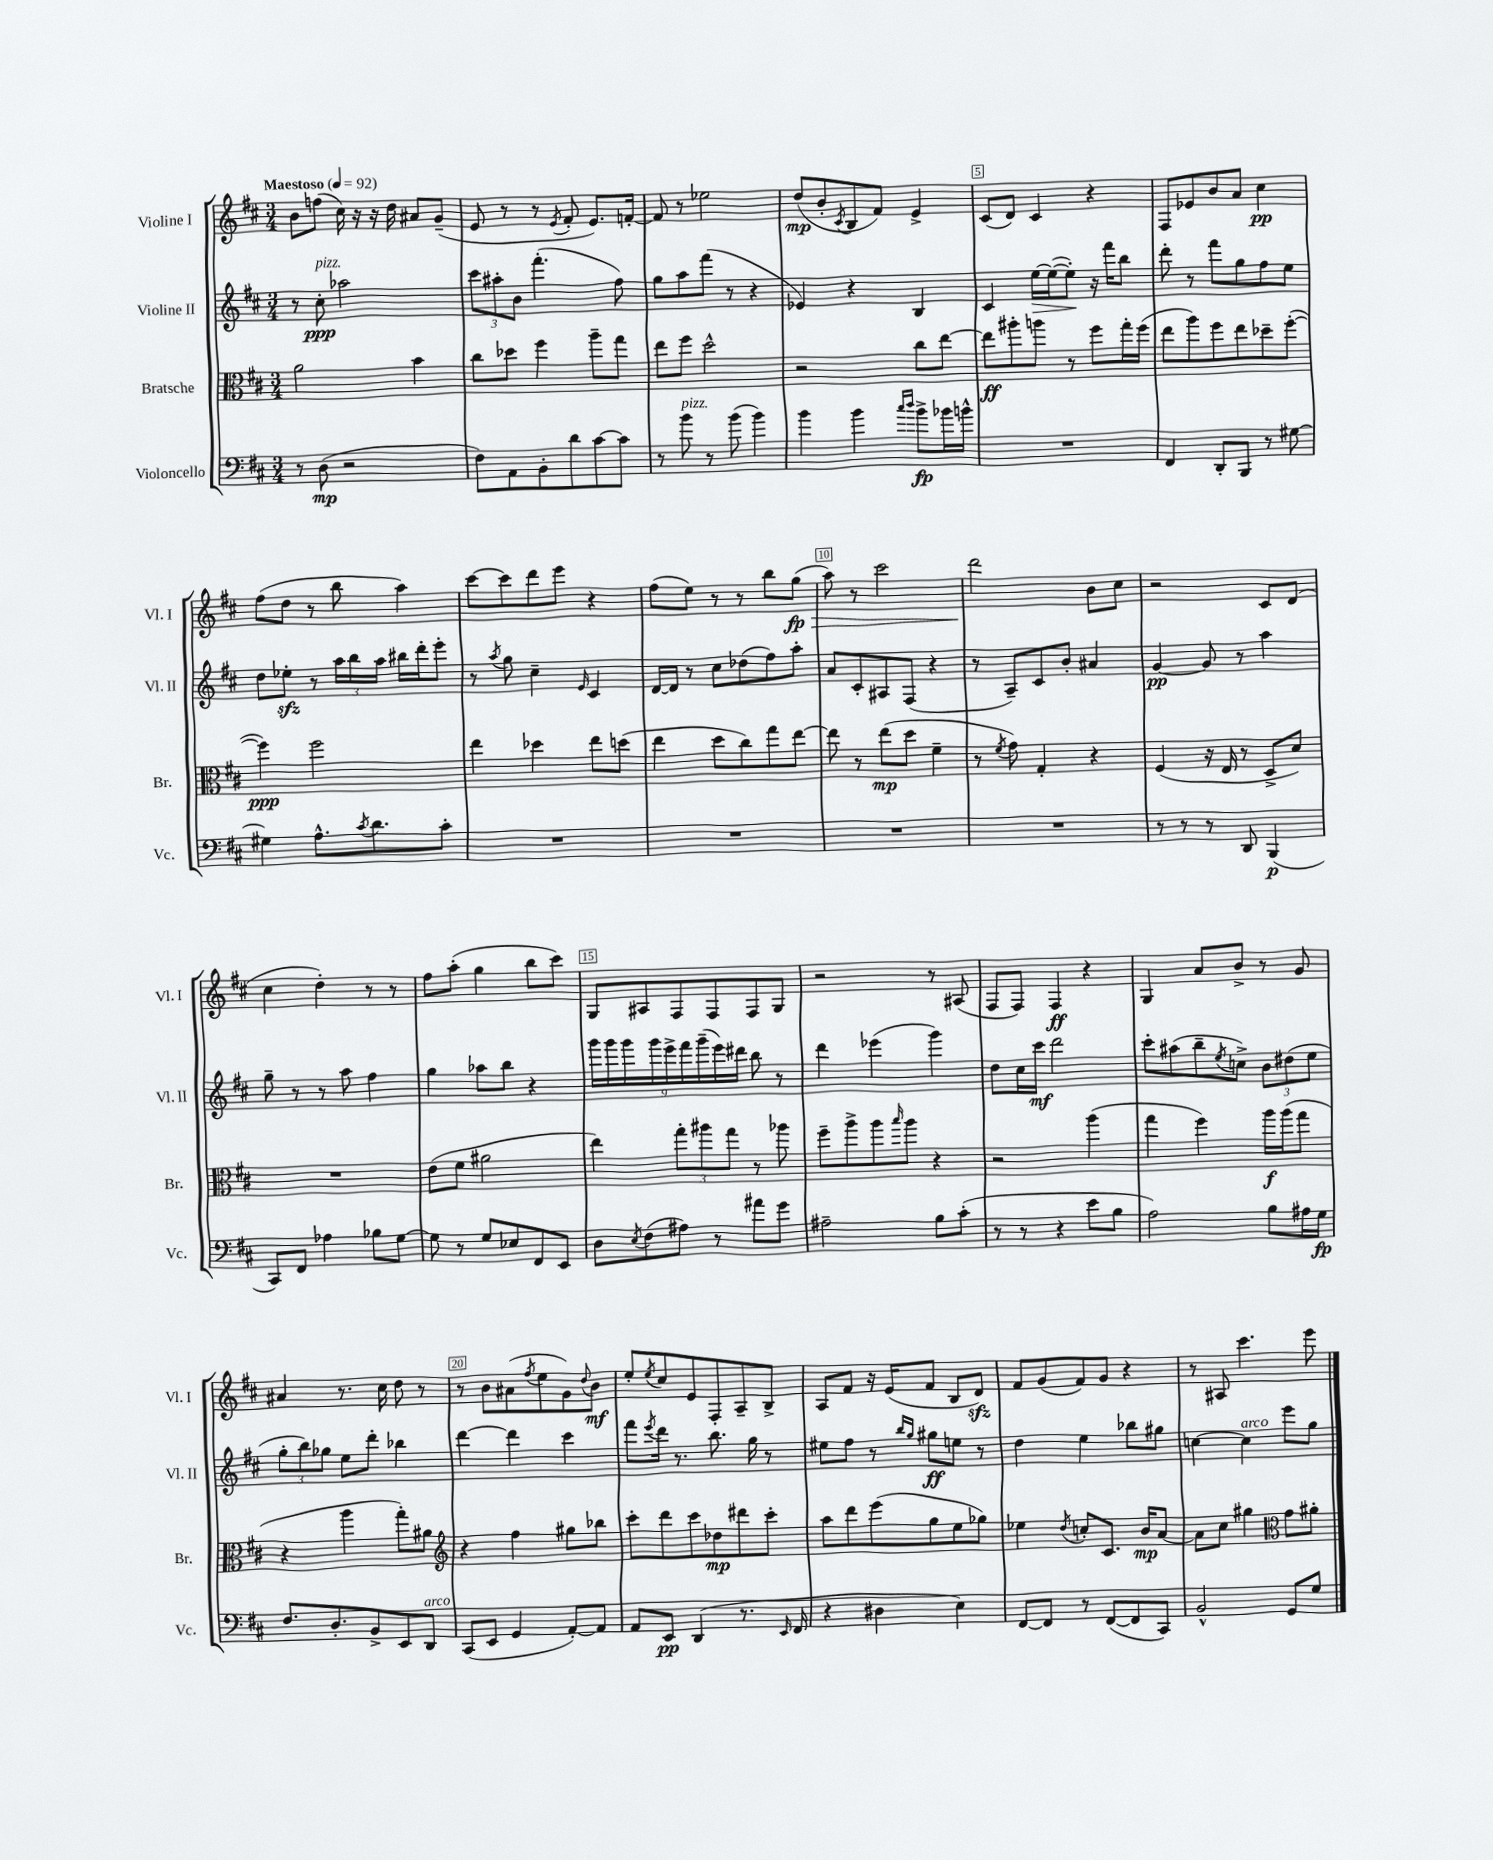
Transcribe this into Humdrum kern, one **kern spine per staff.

**kern	**dynam	**kern	**dynam	**kern	**dynam	**kern	**dynam
*part4	*part4	*part3	*part3	*part2	*part2	*part1	*part1
*staff4	*staff4	*staff3	*staff3	*staff2	*staff2	*staff1	*staff1
*I"Violoncello	*	*I"Bratsche	*	*I"Violine II	*	*I"Violine I	*
*I'Vc.	*	*I'Br.	*	*I'Vl. II	*	*I'Vl. I	*
*clefF4	*	*clefC3	*	*clefG2	*	*clefG2	*
*k[f#c#]	*	*k[f#c#]	*	*k[f#c#]	*	*k[f#c#]	*
*M3/4	*	*M3/4	*	*M3/4	*	*M3/4	*
*MM92	*	*MM92	*	*MM92	*	*MM92	*
=1	=1	=1	=1	=1	=1	=1	=1
!	!	!	!	!	!	!LO:TX:a:B:t=Maestoso	!
8r	.	2a\	.	8r	.	8b\L	.
!	!	!	!	!LO:TX:a:i:t=pizz.	!	!	!
(8D\	mp	.	.	8cc#'\	ppp	(8ffn\J	.
2r	.	.	.	2aa-X\	.	16cc#\)	.
.	.	.	.	.	.	16r	.
.	.	.	.	.	.	16r	.
.	.	.	.	.	.	16dd\	.
.	.	4b\	.	.	.	8a#X/L	.
.	.	.	.	.	.	(8g~/J	.
=2	=2	=2	=2	=2	=2	=2	=2
8F#\L)	.	8cc#\L	.	12ccc#\L	.	8e/	.
.	.	.	.	12aa#X'\	.	.	.
8AA\	.	8dd-X\J	.	.	.	8r	.
.	.	.	.	12b\J	.	.	.
8BB'\	.	4ff#\	.	(4.fff#'\	.	8r	.
.	.	.	.	.	.	8qe/	.
8d\	.	.	.	.	.	8f#'/	.
[8c#\	.	8aa~\L	.	.	.	8.e/L)	.
8c#\J]	.	8gg\J	.	8ff#\)	.	.	.
.	.	.	.	.	.	[16fn'/Jk	.
=3	=3	=3	=3	=3	=3	=3	=3
8r	.	8ee\L	.	8gg\L	.	8f/]	.
!LO:TX:a:i:t=pizz.	!	!	!	!	!	!	!
8b\	.	8ff#\J	.	8aa\	.	8r	.
8r	.	2dd^^\	.	(8fff#\J	.	2ee-X\	.
(8b\	.	.	.	8r	.	.	.
4b\)	.	.	.	4r	.	.	.
=4	=4	=4	=4	=4	=4	=4	=4
4b\	.	2r	.	4e-X/)	.	(8dd/L	mp
.	.	.	.	.	.	8b'/	.
.	.	.	.	.	.	8qc#/	.
4b\	.	.	.	4r	.	8B/	.
.	.	.	.	.	.	8f#/J)	.
16qqcc#/LL	.	.	.	.	.	.	.
16qqdd/JJ	.	.	.	.	.	.	.
8b^\L	fp	8cc#\L	.	4B/	.	4e^/	.
16b-X\L	.	[8ee\J	.	.	.	.	.
16bn^^\JJ	.	.	.	.	.	.	.
=5	=5	=5	=5	=5	=5	=5	=5
2.r	.	8ee\L]	ff	4c#/	.	(8c#/L	.
.	.	8aa#X'\	.	.	.	8d/J)	.
!	!	!	!	!	!LO:HP:b	!	!
.	.	8aan\J	.	[16ee\LL	>	4c#/	.
.	.	.	.	(16ee\J_	.	.	.
.	.	8r	.	8ee'\J])	.	.	.
.	.	8ff#\L	.	16r	]	4r	.
.	.	.	.	16fff#\KL	.	.	.
.	.	16gg'\L	.	8bb\J	.	.	.
.	.	(16ff#\JJ	.	.	.	.	.
=6	=6	=6	=6	=6	=6	=6	=6
4FF#/	.	8ee\L	.	8ddd'\	.	8F#/L	.
.	.	8aa\)	.	8r	.	8e-X/	.
8DD'/L	.	8ff#\	.	8fff#\L	.	8b/	.
8BBB/J	.	8ee\	.	8gg\	.	8a/J	.
8r	.	8dd-X~\	.	8ff#\	.	4cc#\	pp
[8G#X\	.	([8ff#'\J	.	8ee\J	.	.	.
!!LO:LB:g=z
=7	=7	=7	=7	=7	=7	=7	=7
4G#X\]	.	4ff#\])	ppp	8dd\L	.	(8ff#\L	.
.	.	.	.	8ee-Xzz'\J	.	8dd\J	.
8.A^^\L	.	2ff#\	.	8r	.	8r	.
.	.	.	.	24aa\LL	.	8bb\	.
.	.	.	.	24bb\	.	.	.
8qc#/	.	.	.	.	.	.	.
8.d\	.	.	.	.	.	.	.
.	.	.	.	24aa\JJ	.	.	.
.	.	.	.	16bb#X\LL	.	4aa\)	.
.	.	.	.	16ddd'\J	.	.	.
8c#'\J	.	.	.	8eee'\J	.	.	.
=8	=8	=8	=8	=8	=8	=8	=8
2.r	.	4ee\	.	8r	.	[8ccc#\L	.
.	.	.	.	8qaa/	.	.	.
.	.	.	.	8gg\	.	8ccc#\]	.
.	.	4dd-X\	.	4cc#~\	.	8ddd\	.
.	.	.	.	.	.	8eee\J	.
.	.	.	.	16qqe/	.	.	.
.	.	8ee\L	.	4c#/	.	4r	.
.	.	(8ddn\J	.	.	.	.	.
=9	=9	=9	=9	=9	=9	=9	=9
2.r	.	4ee\	.	[16d/LL	.	(8ff#\L	.
.	.	.	.	16d/JJ]	.	.	.
.	.	.	.	8r	.	8ee\J)	.
.	.	8dd\L	.	8cc#\L	.	8r	.
.	.	8cc#\)	.	(8dd-X\	.	8r	.
.	.	8gg\	.	8ff#\)	.	8bb\L	.
!	!	!	!	!	!	!	!LO:HP:b
.	.	[8ee\J	.	8aa'\J	.	(8gg\J	> fp
=10	=10	=10	=10	=10	=10	=10	=10
2.r	.	8ee\]	.	8a/L	.	8aa\)	.
.	.	8r	.	8c#'/	.	8r	.
.	.	(8ee\L	mp	8A#X/	.	2ccc#\	.
.	.	8dd\J	.	(8F#/J	.	.	.
.	.	4f#~\	.	4r	.	.	.
=11	=11	=11	=11	=11	=11	=11	=11
2.r	.	8r	.	8r	.	2ddd\	.
.	.	8qf#/	.	.	.	.	.
.	.	8g\)	.	8A~/L)	.	.	.
.	.	4G'/	.	8c#/	.	.	.
.	.	.	.	8b'/J	.	.	.
.	.	4r	.	4a#X/	.	8b\L	]
.	.	.	.	.	.	8cc#\J	.
=12	=12	=12	=12	=12	=12	=12	=12
8r	.	(4F#/	.	[4g/	pp	2r	.
8r	.	.	.	.	.	.	.
8r	.	16r	.	8g/]	.	.	.
.	.	16E/	.	.	.	.	.
8DD/	.	8r	.	8r	.	.	.
(4BBB/	p	8D^/L	.	4aa\	.	8c#/L	.
.	.	8d/J)	.	.	.	(8d/J	.
!!LO:LB:g=z
=13	=13	=13	=13	=13	=13	=13	=13
8CC#/L)	.	2.r	.	8gg~\	.	4cc#\	.
8FF#/J	.	.	.	8r	.	.	.
4A-X\	.	.	.	8r	.	4dd'\)	.
.	.	.	.	8aa\	.	.	.
8B-X\L	.	.	.	4ff#\	.	8r	.
[8G\J	.	.	.	.	.	8r	.
=14	=14	=14	=14	=14	=14	=14	=14
8G\]	.	(8e\L	.	4gg\	.	8ff#\L	.
8r	.	8f#\J	.	.	.	(8aa'\J	.
8G/L	.	2a#X\	.	8aa-X\L	.	4gg\	.
8E-X/	.	.	.	8bb\J	.	.	.
8FF#/	.	.	.	4r	.	8bb\L	.
8EE/J	.	.	.	.	.	8ccc#\J)	.
=15	=15	=15	=15	=15	=15	=15	=15
8D\L	.	4ee\)	.	18ggg\LL	.	8G/L	.
.	.	.	.	18ggg\	.	.	.
.	.	.	.	18ggg\	.	.	.
8qE/	.	.	.	.	.	.	.
(8F#\	.	.	.	.	.	8A#X/	.
.	.	.	.	18ggg\	.	.	.
.	.	.	.	18eee^\	.	.	.
8A#X\J)	.	12gg'\L	.	.	.	8F#/	.
.	.	.	.	18fff#\	.	.	.
.	.	12aa#X\	.	(18ggg~\	.	.	.
8r	.	.	.	.	.	8F#/	.
.	.	.	.	18eee\)	.	.	.
.	.	12gg\J	.	.	.	.	.
.	.	.	.	18ddd#X\JJ	.	.	.
8a#X\L	.	8r	.	8bb\	.	8F#/	.
8g\J	.	8aa-X\	.	8r	.	8G/J	.
=16	=16	=16	=16	=16	=16	=16	=16
2A#X~\	.	8ff#~\L	.	4ddd\	.	2r	.
.	.	8aa^\	.	.	.	.	.
.	.	8aa\	.	(4eee-X\	.	.	.
.	.	16qqbb/	.	.	.	.	.
.	.	8aa\J	.	.	.	.	.
8B\L	.	4r	.	4ggg\)	.	8r	.
(8c#'\J	.	.	.	.	.	(8A#X/	.
=17	=17	=17	=17	=17	=17	=17	=17
8r	.	2r	.	8dd\L	.	8F#/L	.
8r	.	.	.	16cc#\L	.	8F#/J)	.
.	.	.	.	16ccc#\JJ	mf	.	.
4r	.	.	.	2ddd\	.	4F#/	ff
8e\L	.	(4aa\	.	.	.	4r	.
8B\J	.	.	.	.	.	.	.
=18	=18	=18	=18	=18	=18	=18	=18
2A\)	.	4gg\	.	8ccc#'\L	.	4G/	.
.	.	.	.	(8aa#X\	.	.	.
.	.	4ff#\)	.	8bb~\	.	8a/L	.
.	.	.	.	8qee/	.	.	.
.	.	.	.	8ccn^\J)	.	8b^/J	.
8B\L	.	16aa\LL	f	12b\L	.	8r	.
.	.	(16aa\J	.	.	.	.	.
.	.	.	.	(12dd#X\	.	.	.
16A#X\L	.	8gg\J	.	.	.	8g/	.
.	.	.	.	12ee\J	.	.	.
16G\JJ	fp	.	.	.	.	.	.
!!LO:LB:g=z
=19	=19	=19	=19	=19	=19	=19	=19
8.F#/L	.	4r	.	12gg'\L	.	4a#X/	.
.	.	.	.	12bb\)	.	.	.
.	.	.	.	12gg-X\J	.	.	.
8.D'/	.	.	.	.	.	.	.
.	.	4aa\	.	8ee\L	.	8.r	.
8BB^/	.	.	.	8ddd'\J	.	.	.
.	.	.	.	.	.	16cc#\	.
8EE/	.	8gg'\L)	.	4bb-X\	.	8dd\	.
!LO:TX:a:i:t=arco	!	!	!	!	!	!	!
8DD/J	.	8a#X\J	.	.	.	8r	.
=20	=20	=20	=20	=20	=20	=20	=20
*	*	*clefG2	*	*	*	*	*
(8CC#/L	.	4r	.	[4ddd\	.	8r	.
8EE/J	.	.	.	.	.	8b\L	.
4GG/	.	4ff#\	.	4ddd\]	.	(8a#X\	.
.	.	.	.	.	.	8qff#/	.
.	.	.	.	.	.	8ee\	.
[8AA'/L)	.	8gg#X\L	.	4ccc#\	.	8g\)	.
.	.	.	.	.	.	8qqdd/	.
8AA/J]	.	8bb-X\J	.	.	.	8b\J	mf
=21	=21	=21	=21	=21	=21	=21	=21
8AA/L	.	8ccc#'\L	.	8fff#\L	.	8ee'/L	.
.	.	.	.	8qeee/	.	8qee/	.
8EE/J	pp	8ddd\	.	16ddd\Jk	.	8cc#/	.
.	.	.	.	8.r	.	.	.
(4DD/	.	8ccc#\	.	.	.	8e/	.
.	.	8dd-X\	mp	8.bb\	.	8F#'/	.
8.r	.	8ddd#X\	.	.	.	8A~/	.
.	.	.	.	16gg\	.	.	.
.	.	8ccc#'\J	.	8r	.	8B^/J	.
16qqEE/	.	.	.	.	.	.	.
16FF#/	.	.	.	.	.	.	.
=22	=22	=22	=22	=22	=22	=22	=22
4r	.	8aa\L	.	8ee#X\L	.	8A/L	.
.	.	8ddd\	.	8ff#\J	.	8f#/J	.
4D#X\	.	(8eee\	.	8r	.	16r	.
.	.	.	.	.	.	(16e/KL	.
.	.	.	.	16qqbb/LL	.	.	.
.	.	.	.	16qqgg/JJ	.	.	.
.	.	8gg\	.	8gg#X\L	ff	8f#/J	.
4E\)	.	8ee\	.	8een\J	.	8B/L	.
.	.	8gg-X\J)	.	8r	.	8dzz/J)	.
=23	=23	=23	=23	=23	=23	=23	=23
[8FF#/L	.	4ee-X\	.	4dd\	.	8f#/L	.
8FF#/J]	.	.	.	.	.	(8g/	.
.	.	8qdd/	.	.	.	.	.
8r	.	8ccn'/L	.	4ee\	.	8f#/)	.
([8FF#/L	.	8.c#/J	.	.	.	8g/J	.
8FF#/]	.	.	.	8bb-X\L	.	4r	.
.	.	16b/KL	mp	.	.	.	.
8CC#/J)	.	[8a/J	.	8gg#X\J	.	.	.
=24	=24	=24	=24	=24	=24	=24	=24
2BB^^/	.	8a\L]	.	[4ccn\	.	8r	.
.	.	8cc#\J	.	.	.	8A#X/	.
!	!	!	!	!LO:TX:a:i:t=arco	!	!	!
.	.	4gg#X\	.	4cc\]	.	4.ccc#\	.
*	*	*clefC3	*	*	*	*	*
8GG/L	.	8g\L	.	8eee\L	.	.	.
8G/J	.	8a#X'\J	.	8gg\J	.	8eee\	.
==	==	==	==	==	==	==	==
*-	*-	*-	*-	*-	*-	*-	*-
